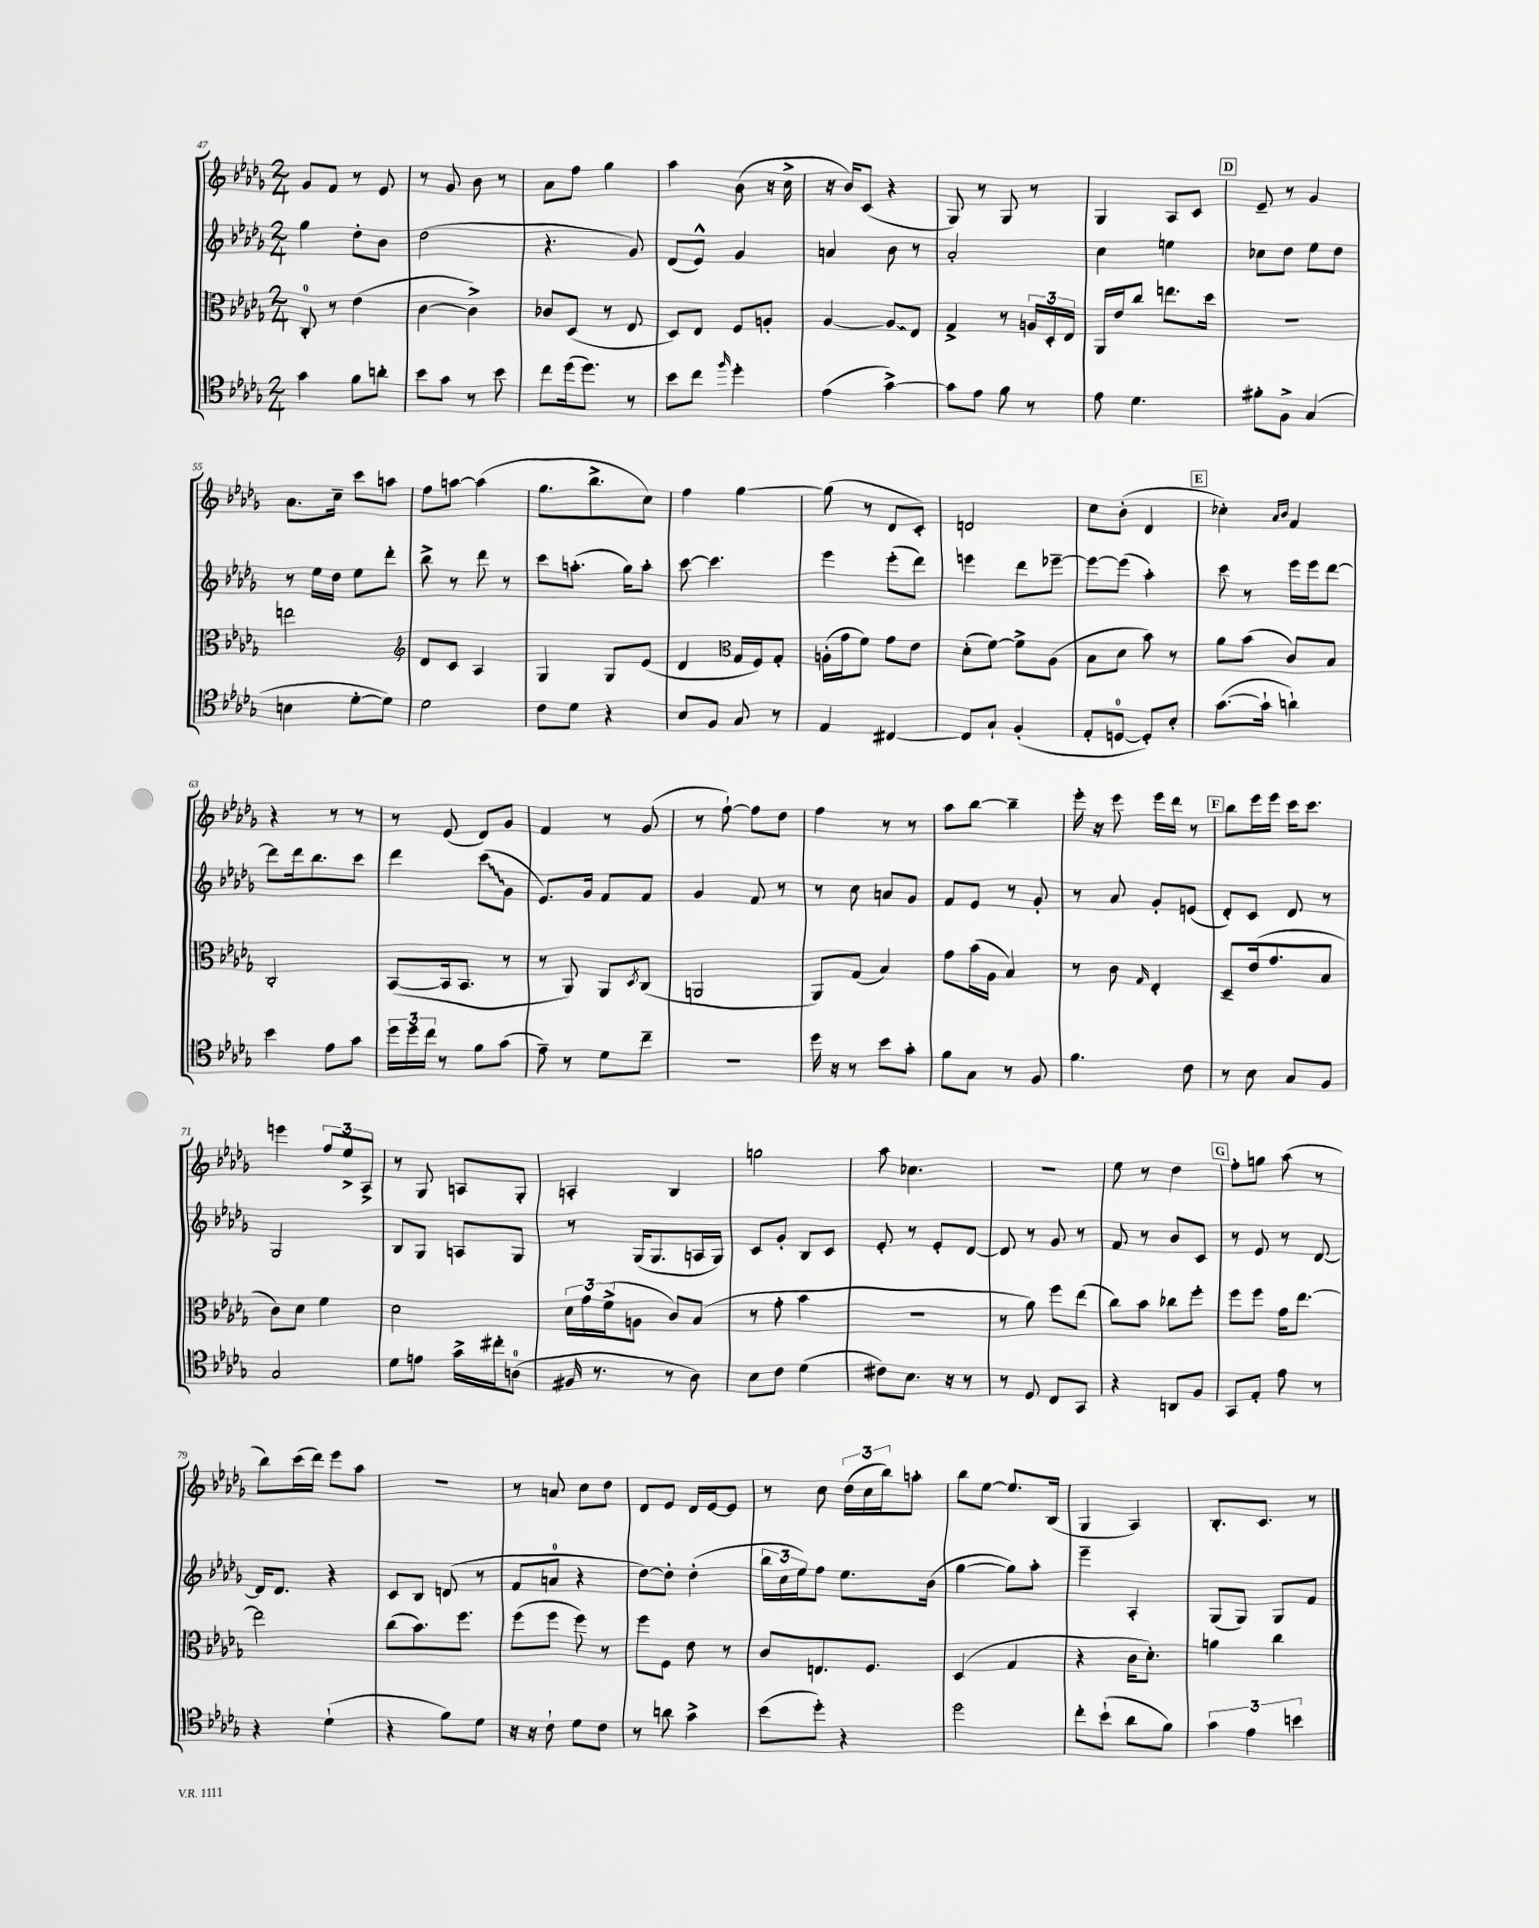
<<
\new StaffGroup <<
\new Staff = "s0" {
    \clef treble \key des \major \numericTimeSignature \time 2/4
    ges'8 f'8 r8 ees'8 |
    r8 ges'8 bes'8 r8 |
    aes'8 f''8 ges''4 |
    aes''4 bes'8( r16 c''16-> |
    r16 bes'16) c'8( r4 |
    ges8) r8 ges8 r8 |
    ges4 aes8 c'8 |
    \mark \markup { \box "D" } ees'8-- r8 ges'4 |
    aes'8. c''16-- c'''8 a''8 |
    f''8 a''8~ a''4( |
    ges''8. bes''8.-> c''8) |
    f''4 ges''4~ |
    ges''8( r8 des'8 c'8-.) |
    d'2 |
    c''8 bes'8-.( des'4 |
    \mark \markup { \box "E" } ces''4-.) \grace { aes'16 bes'16 } f'4 |
    r4 r8 r8 |
    r8 ees'8( des'8) ges'8 |
    f'4 r8 ges'8( |
    r8 f''8~-!) f''8 des''8 |
    f''4 r8 r8 |
    aes''8 bes''8~ bes''4-- |
    ees'''16-. r16 ees'''8 ees'''16 des'''16 r8 |
    \mark \markup { \box "F" } bes''8 ees'''16 ees'''16 c'''16 c'''8. |
    e'''4 \tuplet 3/2 { f''8 ees''8-> aes8-> } |
    r8 ges8 a8 ges8-. |
    a4-. bes4 |
    g''2 |
    aes''8 ces''4. |
    R2 |
    ees''8 r8 des''4 |
    \mark \markup { \box "G" } f''8-. g''8 aes''8( r8 |
    bes''8) c'''16( des'''16) ees'''8 aes''8 |
    r2 |
    r8 a'8 c''8 des''8 |
    des'8 ees'8 des'16 ees'16~ ees'8 |
    r8 c''8 \tuplet 3/2 { des''16( c''16 bes''16) } a''8-. |
    bes''8 ees''8~ ees''8. bes16( |
    ges4 aes4) |
    bes8.-. c'8. r8 \bar "|." |
}
\new Staff = "s1" {
    \clef treble \key des \major \numericTimeSignature \time 2/4
    ges''4 des''8-. bes'8 |
    des''2( |
    r4. ges'8) |
    des'8( ees'8-^) ges'4 |
    a'4 bes'8 r8 |
    aes'2-. |
    c''4 e''4 |
    \mark \markup { \box "D" } ces''8 des''8 ees''8 des''8 |
    r8 ees''16 des''16 ees''8 des'''8-. |
    bes''8-> r8 des'''8 r8 |
    c'''8 a''8.-.( ges''16) a''8-. |
    c'''8~ c'''4. |
    ees'''4 ees'''8-.( des'''8) |
    e'''4 des'''8 ees'''8~-- |
    ees'''8~ ees'''8( aes''4-.) |
    \mark \markup { \box "E" } c'''8 r8 ees'''16 ees'''16 des'''8~ |
    des'''8 des'''16 bes''8. c'''8 |
    des'''4 \once \override Glissando.style = #'zigzag c'''8\glissando( ges'8 |
    ees'8.) ges'16 f'8 f'8 |
    ges'4 f'8 r8 |
    r8 c''8 a'8 ges'8 |
    f'8 ees'8 r8 ges'8-. |
    r8 aes'8 ges'8-. e'8( |
    \mark \markup { \box "F" } des'8-.) c'8 des'8 r8 |
    ges2 |
    bes8 ges8 a8 ges8 |
    r8 ges16( ges8. a16 ges16) |
    c'8 ges'8-. bes8 c'8 |
    ees'8-. r8 ees'8-. des'8~ |
    des'8 r8 ges'8 r8 |
    f'8 r8 bes'8 c'8 |
    \mark \markup { \box "G" } r8 ees'8 r8 des'8~ |
    des'16 des'8. r4 |
    c'8 bes8 d'8( r8 |
    f'8 a'8-0 r4 |
    des''8~) des''8-. des''4-.( |
    \tuplet 3/2 { bes''16 c''16 ees''16) } f''8 ees''8. bes'16( |
    ges''4~ ges''8) aes''8-. |
    ees'''4-- aes4-. |
    ges8( ges8) ges8 f'8 \bar "|." |
}
\new Staff = "s2" {
    \clef alto \key des \major \numericTimeSignature \time 2/4
    c8-0-. r8 ees'4( |
    c'4~ c'4->) |
    ces'8 des8( r8 ees8 |
    des8) ees8 f8 a8-. |
    aes4~ \once \override Glissando.style = #'zigzag aes8\glissando ees8 |
    ges4-> r8 \tuplet 3/2 { a16 des16-. ees16 } |
    aes,16 ees'16 c''8 e''8. des''16 |
    \mark \markup { \box "D" } r2 |
    e''2 |
    \clef treble des'8 c'8 aes4 |
    ges4 ges8 ees'8( |
    des'4 \clef alto ges16 f16) ges8-. |
    a16-.( ges'16 f'8) ges'8 ees'8 |
    des'8-.( f'8~) f'8-> aes8( |
    bes8 des'8 bes'8) r8 |
    \mark \markup { \box "E" } aes'8 bes'8( c'8) bes8 |
    c2-. |
    bes,8~( bes,16 bes,8. r8 |
    r8 aes,8) aes,8 \acciaccatura { des8 } c8( |
    a,2 |
    aes,8) ges8( bes4) |
    ges'8 bes'16( aes16 bes4) |
    r8 c'8 \grace { ges16 } ees4-. |
    \mark \markup { \box "F" } des8-- ees'16( ges'8. bes8 |
    c'8) des'8 f'4 |
    des'2 |
    \tuplet 3/2 { des'16 ges'16 f'16->( } a8 c'8) bes8( |
    r8 ges'8-. bes'4 |
    r2 |
    r8 aes'8) f''8 ees''8( |
    c''8) bes'8 ces''8 f''8-. |
    \mark \markup { \box "G" } f''8 f''8 ges'16 ees''8.~ |
    ees''2 |
    c''8( bes'8.) f''8. |
    f''8( f''8 f''8) r8 |
    f''8 f8 ees'8 r8 |
    c'8 e8. f8. |
    des4( ges4 |
    r4 c'16 des'8.-.) |
    a'4 c''4 \bar "|." |
}
\new Staff = "s3" {
    \clef tenor \key des \major \numericTimeSignature \time 2/4
    ges'4 f'8 a'8-. |
    bes'8 ges'8 r8 bes'8 |
    c''8 des''16( des''8.) r8 |
    bes'8 c''8 \grace { f''16 } des''4-. |
    ees'4( ges'4~->) |
    ges'8 ees'8 f'8 r8 |
    ees'8 des'4. |
    \mark \markup { \box "D" } fis'8-. f8-> ges4( |
    b4 des'8~-. des'8) |
    des'2 |
    c'8 des'8 r4 |
    bes8 f8 ges8 r8 |
    ees4 cis4~ |
    cis8 ges8-! f4-.( |
    ees8-. d8-0~ d8-.) bes8-. |
    \mark \markup { \box "E" } ges'8.~( ges'16-! a'4-!) |
    bes'4 ees'8 ges'8 |
    \tuplet 3/2 { des''16 des''16 c''16 } r8 f'8 ges'8( |
    ees'8--) r8 des'8 c''8-- |
    R2 |
    des''16 r16 r8 bes'8 ges'8-. |
    f'8 ges8 r8 f8 |
    f'4. c'8 |
    \mark \markup { \box "F" } r8 bes8 ges8 f8 |
    ges2 |
    des'8 e'8 ges'16-> cis''16-. a8-0( |
    fis16 r8. r8 aes8) |
    bes8 c'8 des'4( |
    cis'8) bes8. r16 r8 |
    r8 des8 c8 ges,8 |
    r4 a,8 f8 |
    \mark \markup { \box "G" } ges,8 ees8-. ees'8 r8 |
    r4 des'4-!( |
    r4 f'8) des'8 |
    r16 r16 c'8-! des'8 c'8 |
    r8 a'8 ges'4-> |
    bes'8( des''8-.) r4 |
    des''2 |
    c''8-. bes'8-!( aes'8 f'8) |
    \tuplet 3/2 { ges'4 ees'4 b'4 } \bar "|." |
}
>>
>>
\layout { \context { \Score currentBarNumber = #47 } }
